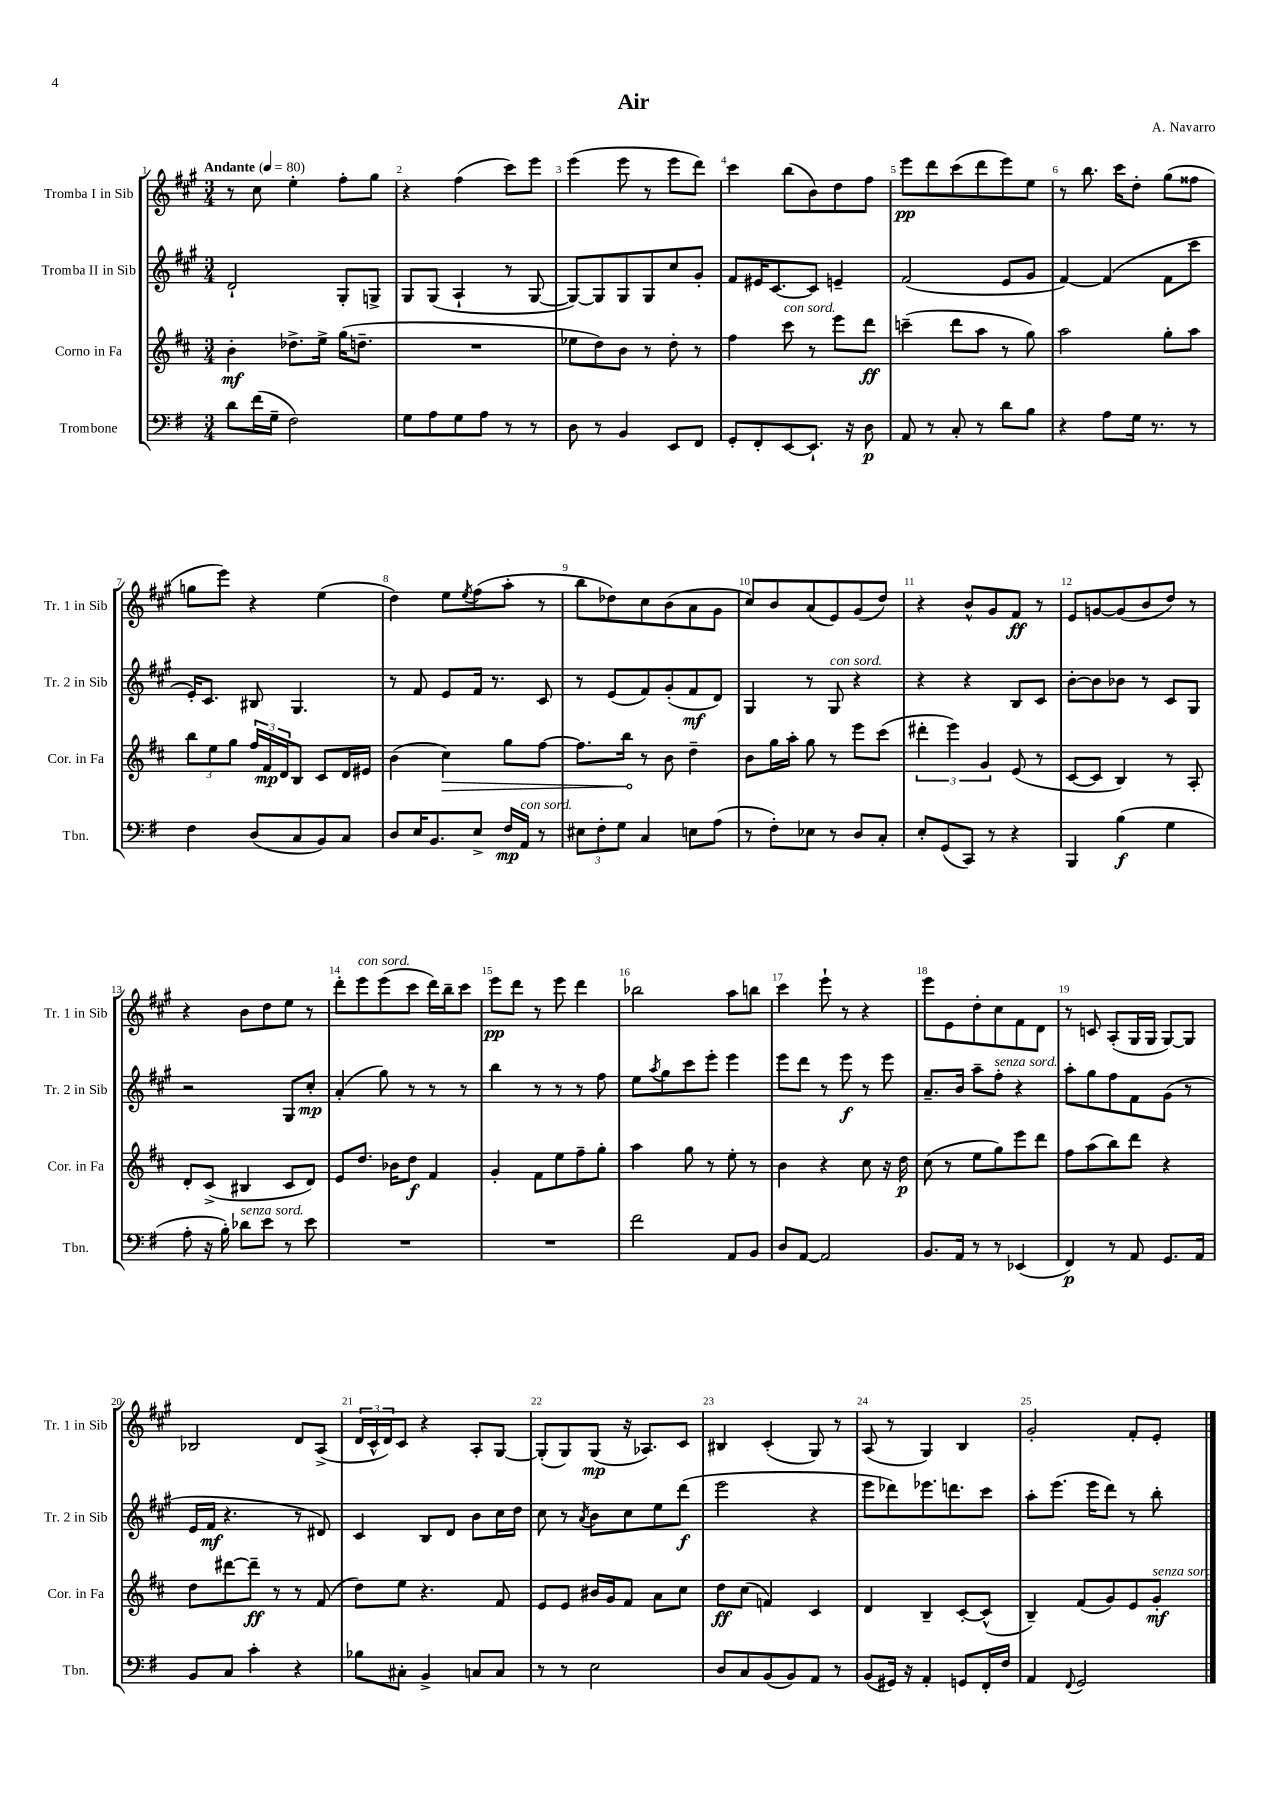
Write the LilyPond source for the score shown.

\header { title = "Air" composer = "A. Navarro" }
<<
\new StaffGroup <<
\new Staff = "s0" \with { instrumentName = "Tromba I in Sib" shortInstrumentName = "Tr. 1 in Sib" } {
    \clef treble \key a \major \numericTimeSignature \time 3/4 \tempo "Andante" 4 = 80
    r8 cis''8 e''4-. fis''8-. gis''8 |
    r4 fis''4( cis'''8) e'''8 |
    e'''4( e'''8 r8 e'''8 d'''8) |
    cis'''4 b''8( b'8) d''8 fis''8 |
    e'''8\pp d'''8 cis'''8( d'''8 e'''8) e''8 |
    r8 b''8. cis'''16 d''8-. gis''8( fisis''8 |
    g''8 e'''8) r4 e''4( |
    d''4) e''8 \acciaccatura { e''8 } fis''8( a''8-. r8 |
    b''8 des''8) cis''8 b'8( a'8 gis'8 |
    cis''8) b'8 a'8( e'8) gis'8( d''8) |
    r4 b'8-^ gis'8 fis'8\ff r8 |
    e'8 g'8~ g'8( b'8 d''8) r8 |
    r4 b'8 d''8 e''8 r8 |
    d'''8-. e'''8^\markup { \italic "con sord." } e'''8( cis'''8 d'''16) b''16-- cis'''8 |
    e'''8\pp d'''8 r8 e'''8 d'''4 |
    bes''2 a''8 b''8 |
    cis'''4 e'''8-! r8 r4 |
    e'''8 e'8 d''8-. cis''8 fis'8 d'8 |
    r8 c'8 a8-.( gis16 gis16 gis8~) gis8 |
    bes2 d'8 a8->( |
    \tuplet 3/2 { d'16 cis'16-^ d'16) } cis'8 r4 a8-. gis8~ |
    gis8-.( gis8) gis8\mp( r16 aes8.) cis'8 |
    bis4 cis'4-.( gis8) r8 |
    a8( r8 gis4) b4 |
    gis'2-. fis'8-. e'8-. \bar "|." |
}
\new Staff = "s1" \with { instrumentName = "Tromba II in Sib" shortInstrumentName = "Tr. 2 in Sib" } {
    \clef treble \key a \major \numericTimeSignature \time 3/4
    d'2-! gis8-. g8-> |
    gis8 gis8( a4-! r8 gis8~ |
    gis8~) gis8 gis8 gis8 cis''8 gis'8-. |
    fis'8 eis'16 cis'8.~ cis'8 e'4-- |
    fis'2( e'8 gis'8 |
    fis'4~) fis'4( fis'8 cis'''8 |
    e'16-.) cis'8. bis8 gis4. |
    r8 fis'8 e'8 fis'16 r8. cis'8 |
    r8 e'8( fis'8) gis'8-.( fis'8\mf d'8) |
    gis4 r8 gis8^\markup { \italic "con sord." } r4 |
    r4 r4 b8 cis'8 |
    b'8~-. b'8 bes'8 r8 cis'8 gis8 |
    r2 gis8 cis''8-.\mp |
    a'4-.( gis''8) r8 r8 r8 |
    b''4 r8 r8 r8 fis''8 |
    e''8 \acciaccatura { a''8 } gis''8 cis'''8 e'''8-. e'''4 |
    e'''8 d'''8 r8 e'''8\f r8 e'''8 |
    a'8.-- b'16 a''8-- fis''8-.^\markup { \italic "senza sord." } r4 |
    a''8-. gis''8 fis''8 fis'8 gis'8( r8 |
    e'16 fis'16\mf r4. r8 dis'8) |
    cis'4 b8 d'8 b'8 cis''16 d''16 |
    cis''8 r8 \acciaccatura { a'8 } b'8 cis''8 e''8 d'''8\f( |
    e'''2 r4 |
    e'''8 des'''8) ees'''8. d'''8. cis'''8 |
    a''8-. e'''8.( e'''16 d'''8) r8 b''8-. \bar "|." |
}
\new Staff = "s2" \with { instrumentName = "Corno in Fa" shortInstrumentName = "Cor. in Fa" } {
    \clef treble \key d \major \numericTimeSignature \time 3/4
    b'4-.\mf des''8.-> e''16-> g''16( d''8.-- |
    R2. |
    ees''8 d''8) b'8 r8 d''8-. r8 |
    fis''4 cis'''8^\markup { \italic "con sord." } r8 e'''8 d'''8\ff |
    c'''4--( d'''8 a''8 r8 g''8) |
    a''2 g''8-. a''8 |
    \tuplet 3/2 { b''8 e''8 g''8 } \tuplet 3/2 { fis''16 fis'16\mp d'16 } b8 cis'8 d'16 eis'16 |
    b'4( \once \override Hairpin.circled-tip = ##t cis''4\>) g''8 fis''8~ |
    fis''8. b''16\! r8 b'8 d''4-- |
    b'8 g''16 a''16-. g''8 r8 e'''8 cis'''8( |
    \tuplet 3/2 { dis'''4-. e'''4) g'4 } e'8( r8 |
    cis'8~ cis'8 b4) r8 a8-. |
    d'8-. cis'8->( bis4 cis'8 d'8) |
    e'8 d''8. bes'16 d''8\f fis'4 |
    g'4-. fis'8 e''8 fis''8-- g''8-. |
    a''4 g''8 r8 e''8-. r8 |
    b'4 r4 cis''8 r16 d''16\p |
    cis''8( r8 e''8 g''8) e'''8 d'''8 |
    fis''8 a''8( b''8) d'''8 r4 |
    d''8 dis'''8~ dis'''8--\ff r8 r8 fis'8( |
    d''8) e''8 r4. fis'8 |
    e'8 e'8 bis'16 g'16 fis'8 a'8 cis''8 |
    d''8\ff cis''8( f'4) cis'4 |
    d'4 b4-- cis'8~-. cis'8-^( |
    b4--) fis'8( g'8) e'8 g'8-.\mf^\markup { \italic "senza sord." } \bar "|." |
}
\new Staff = "s3" \with { instrumentName = "Trombone" shortInstrumentName = "Tbn." } {
    \clef bass \key g \major \numericTimeSignature \time 3/4
    d'8 fis'16( g16-- fis2) |
    g8 a8 g8 a8 r8 r8 |
    d8 r8 b,4 e,8 fis,8 |
    g,8-. fis,8-. e,8~ e,8.-! r16 d8\p |
    a,8 r8 c8-. r8 d'8 b8 |
    r4 a8 g16 r8. r8 |
    fis4 d8( c8 b,8) c8 |
    d8 e16 b,8. e8-> fis16\mp a,16^\markup { \italic "con sord." } r8 |
    \tuplet 3/2 { eis8 fis8-. g8 } c4 e8 a8( |
    r8 fis8-.) ees8 r8 d8 c8-. |
    e8-. g,8( c,8) r8 r4 |
    b,,4 b4\f( g4 |
    a8-. r16 b16-.) des'8^\markup { \italic "senza sord." } e'8 r8 e'8 |
    R2. |
    R2. |
    fis'2 a,8 b,8 |
    d8 a,8~ a,2 |
    b,8. a,16 r8 r8 ees,4( |
    fis,4\p) r8 a,8 g,8. a,16 |
    b,8 c8 c'4-. r4 |
    bes8 cis8-. b,4-> c8 c8 |
    r8 r8 e2 |
    d8 c8 b,8( b,8) a,8 r8 |
    b,8( gis,16) r16 a,4-. g,8 fis,16-. fis16 |
    a,4 \appoggiatura { fis,8 } g,2 \bar "|." |
}
>>
>>
\layout { \context { \Score \override BarNumber.break-visibility = ##(#f #t #t) barNumberVisibility = #all-bar-numbers-visible } }
